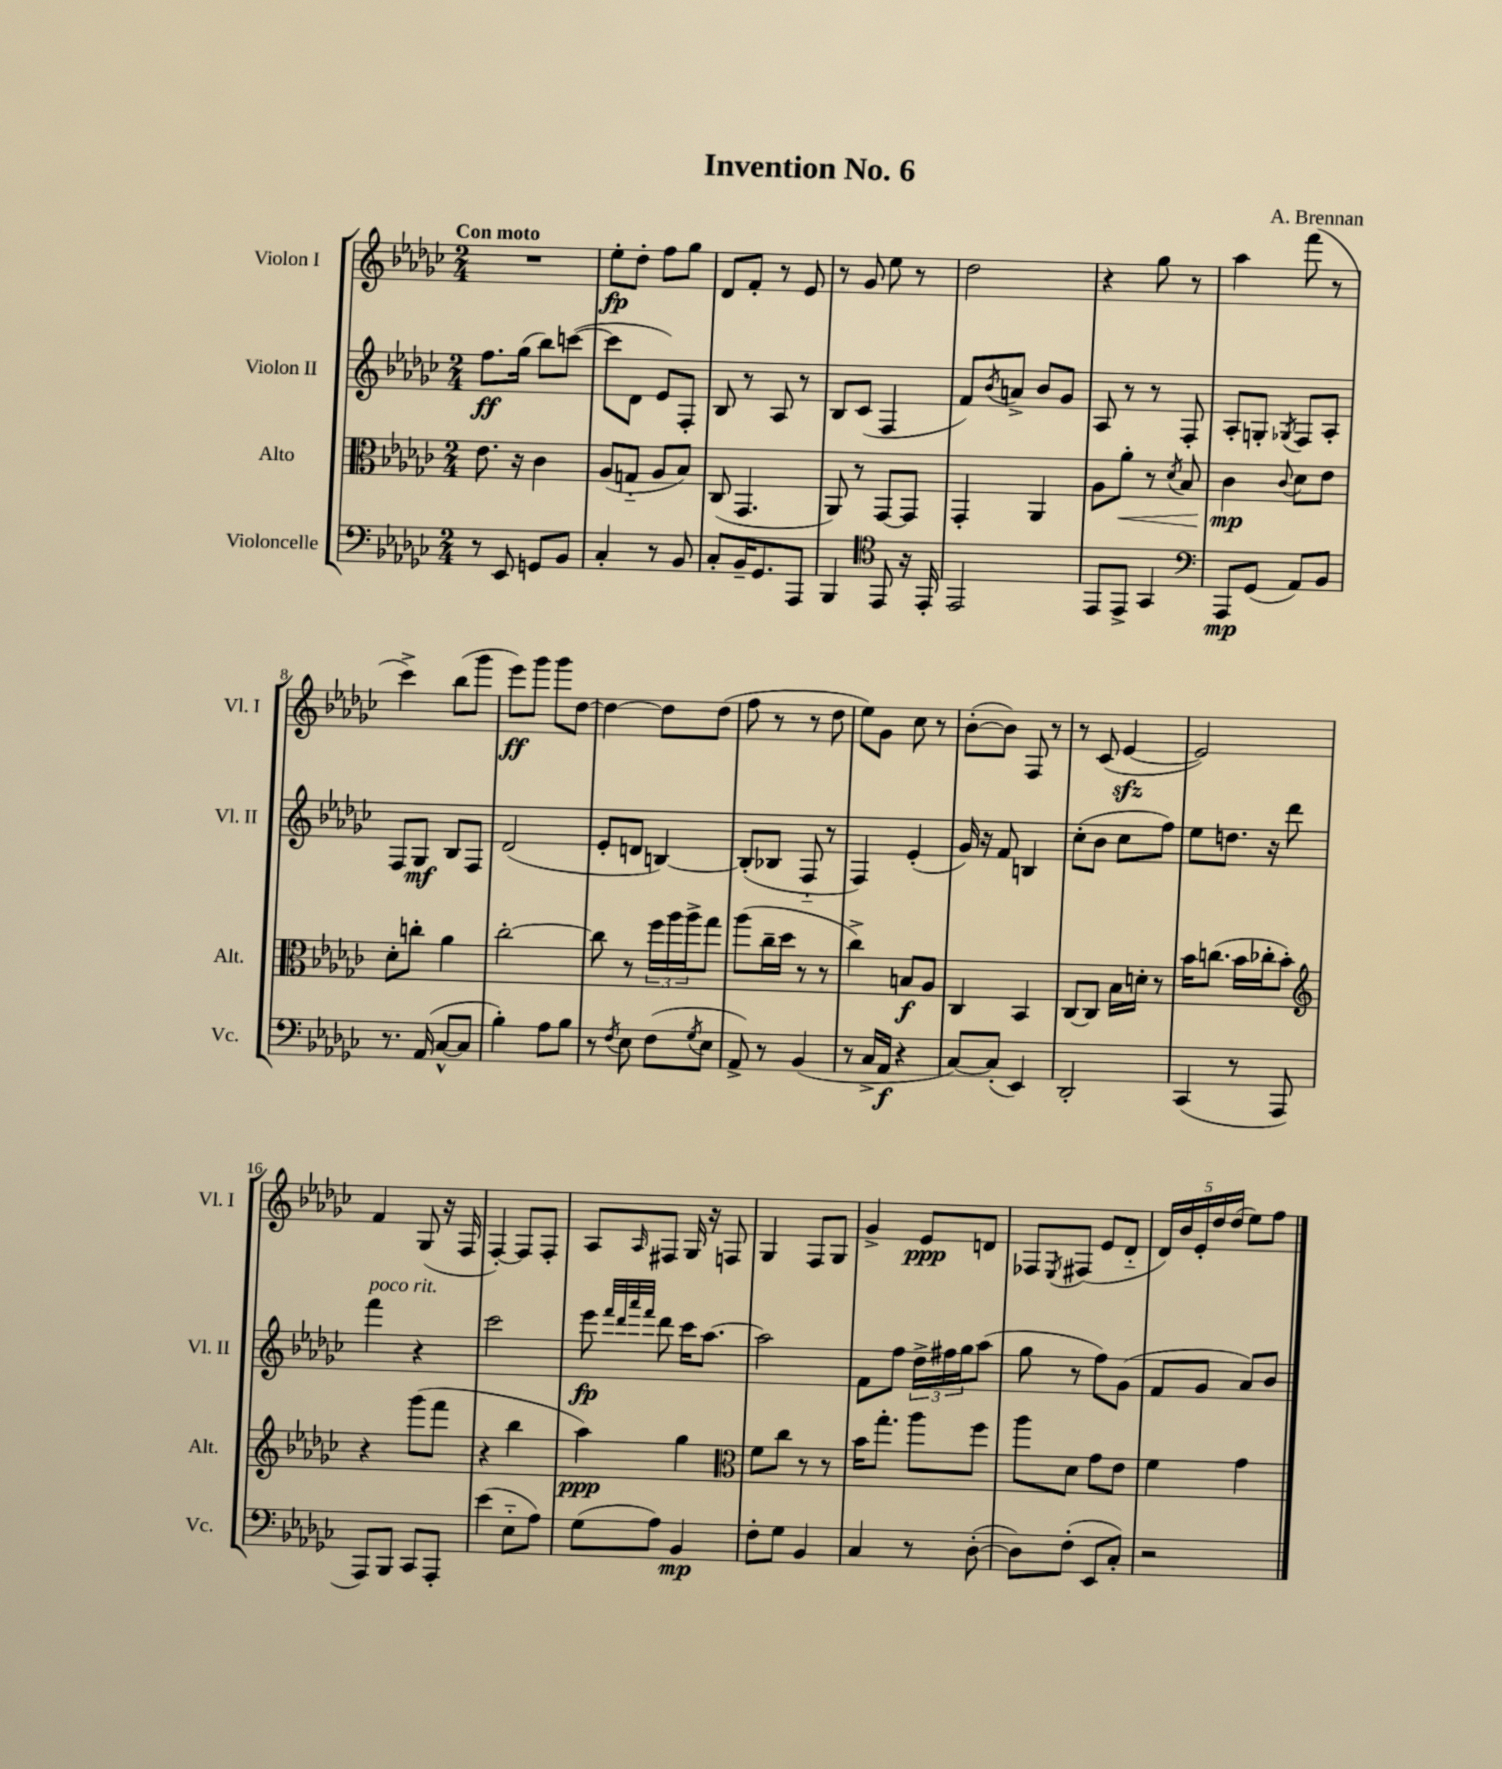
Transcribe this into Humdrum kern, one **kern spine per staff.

**kern	**kern	**kern	**kern
*staff4	*staff3	*staff2	*staff1
*clefF4	*clefC3	*clefG2	*clefG2
*k[b-e-a-d-g-c-]	*k[b-e-a-d-g-c-]	*k[b-e-a-d-g-c-]	*k[b-e-a-d-g-c-]
*M2/4	*M2/4	*M2/4	*M2/4
8r	8.e-	8.ff	2r
8EE-	.	.	.
.	16r	(16gg-	.
8GG	4c-	8bb-)	.
8BB-	.	([8ccc	.
=	=	=	=
4C-'	(8A-	8ccc]	8ee-'
.	8G'~	8d-	8dd-'
8r	8A-	8e-)	8ff
8BB-	8B-)	8F'	8gg-
=	=	=	=
8C-'	(8C-	8B-	8d-
16BB-~	4.GG-	8r	8f'
8.GG-	.	.	.
.	.	8A-	8r
8AAA-	.	8r	8e-
=	=	=	=
4BBB-	8AA-)	8B-	8r
.	8r	(8c-	8g-
*clefC4	*	*	*
8EE-	[8GG-	4F	8ee-
16r	8GG-]	.	8r
16EE-'	.	.	.
=	=	=	=
2EE-	4GG-'	8f)	2dd-
.	.	8qb-	.
.	.	8a^	.
.	4AA-	8b-	.
.	.	8g-	.
=	=	=	=
8EE-	8A-	8A-	4r
8EE-^	8a-'	8r	.
4GG-	8r	8r	8gg-
.	8qd-	.	.
.	8B-	8F'	8r
=	=	=	=
*clefF4	*	*	*
8AAA-	4c-	8A-'	4aa-
(8GG-	.	8G'	.
.	8qqc-	8qG-	.
8AA-)	8d-	8F	(8fff
8BB-	8e-	8A-'	8r
=	=	=	=
8.r	8d-'	8F	4ccc-^)
.	8cc'	8G-	.
(16AA-	.	.	.
[8C-^^	4a-	8B-	(8bb-
8C-]	.	8F	8ggg-
=	=	=	=
4B-')	[2cc-'	(2d-	8eee-)
.	.	.	8ggg-
8A-	.	.	8ggg-
8B-	.	.	[8dd-
=	=	=	=
8r	8cc-]	8e-'	4dd-_
8qF	.	.	.
8E-	8r	8d	.
(8F	24ff	[4B)	8dd-]
.	24aa-	.	.
.	24aa-^	.	.
8qG-	.	.	.
8E-	8gg-	.	(8dd-
=	=	=	=
8AA-^)	(8aa-	(8B']	8ff
8r	16cc-~	8B-	8r
.	16dd-	.	.
(4BB-	8r	8F'~	8r
.	8r	8r	8dd-
=	=	=	=
8r	4cc-^)	4F)	8ee-)
16C-^	.	.	8g-
16AA-	.	.	.
4r	8B	(4e-'	8cc-
.	8A-	.	8r
=	=	=	=
[8C-)	4C-	16g-)	([8b-'
.	.	16r	.
(8C-']	.	8f	8b-])
4EE-)	4BB-	4B	8F
.	.	.	8r
=	=	=	=
2DD-'	[8C-	(8cc-'	8r
.	8C-]	8b-	(8c-
.	16B-	8cc-	[4e-
.	16d'	.	.
.	8r	8ff)	.
=	=	=	=
(4CC-	16b-	8ee-	2e-])
.	(8.cc	.	.
.	.	8.dd	.
8r	16b-	.	.
.	16cc-'	16r	.
8AAA-	8b-')	8ddd-	.
=	=	=	=
*	*clefG2	*	*
8AAA-)	4r	4fff	4f
8BBB-	.	.	.
8CC-	(8ggg-	4r	(8G-
8AAA-'	8fff	.	16r
.	.	.	16F
=	=	=	=
(4e-	4r	2ccc-	[4F')
8E-'~	4bb-	.	8F]
8A-)	.	.	8F'
=	=	=	=
(8G-	4aa-)	8eee-	8A-
.	.	32qqfff	.
.	.	32qqddd-	.
.	.	32qqaaa-	.
.	.	32qqfff	16qqA-
8A-)	.	8ddd-	8F#
4BB-	4gg-	16ccc-	16G-
.	.	[8.aa-	16r
.	.	.	8F
=	=	=	=
*	*clefC3	*	*
8F'	8f	2aa-]	4G-
8G-	8cc-	.	.
4BB-	8r	.	8F
.	8r	.	8G-
=	=	=	=
4C-	16b-	8f	4g-^
.	8.gg-'	.	.
.	.	8ff	.
8r	8aa-	24dd-^	8e-
.	.	24ff#	.
.	.	24gg-	.
([8D-'	8ff	(8aa-	8d
=	=	=	=
8D-])	8aa-	8gg-	8F-
.	.	.	8qE-
(8F'	8d-	8r	(8F#
8EE-	8g-	8ff)	8e-
8C-')	8e-	(8g-	8d-'~
=	=	=	=
2r	4f	8f	20d-)
.	.	.	20b-
.	.	.	20e-'
.	.	8g-	.
.	.	.	20dd-
.	.	.	(20dd-
.	4g-	8a-)	8ee-)
.	.	8b-	8ff
==	==	==	==
*-	*-	*-	*-
